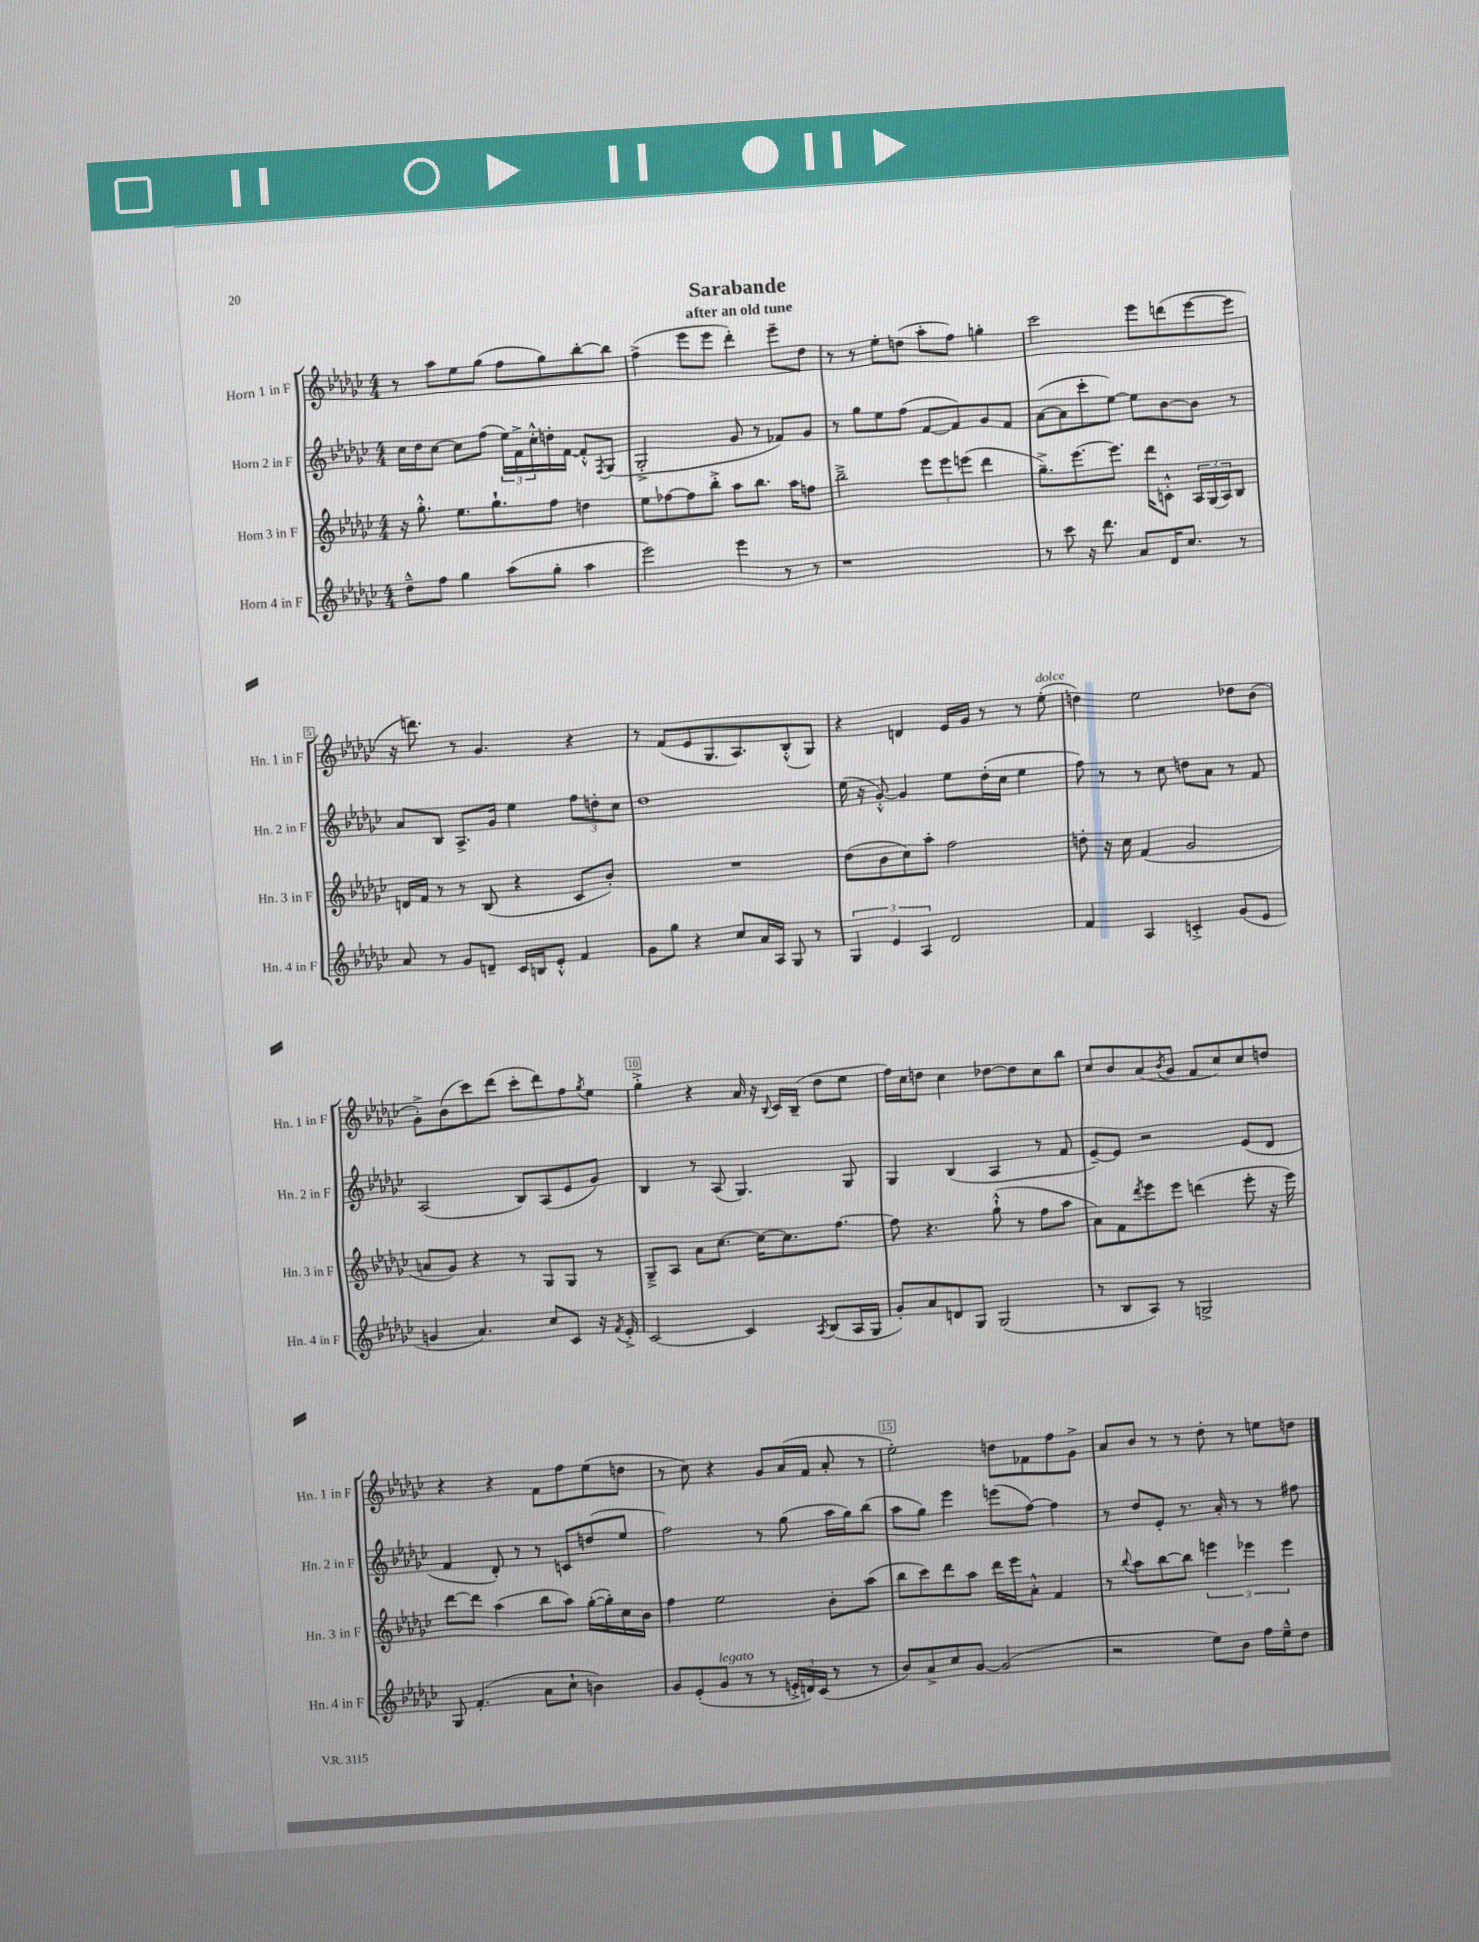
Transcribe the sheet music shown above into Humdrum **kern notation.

**kern	**kern	**kern	**kern
*staff4	*staff3	*staff2	*staff1
*clefG2	*clefG2	*clefG2	*clefG2
*k[b-e-a-d-g-c-]	*k[b-e-a-d-g-c-]	*k[b-e-a-d-g-c-]	*k[b-e-a-d-g-c-]
*M4/4	*M4/4	*M4/4	*M4/4
8dd-~^^	16r	16cc-	8r
.	8.gg-'^^	16dd-	.
8ff	.	[8cc-	8aa-
4gg-	8.ee-	8cc-]	8ee-
.	.	(8ff	(8gg-
.	8.gg-`	.	.
(8aa-	.	24ee-)	8ff
.	.	24f^	.
.	.	24cc-'^^	.
8gg-'	8ff	16dd'	8gg-)
.	.	[16f	.
4aa-	4dd	8f'^^]	[8bb-'
.	.	8qF	.
.	.	(8G-	8bb-]
=	=	=	=
2eee-)	8ee-	2G-'^	(4ff^
.	[8ff-	.	.
.	8ff-]	.	8eee-
.	8bb-'^	.	8eee-
4eee-	8aa-	8g-	4ddd-')
.	8.bb-	8r	.
8r	.	8f-)	8eee-~
.	16aa-	.	.
8r	8ff	8g-	8dd-
=	=	=	=
1r	2bb-~^	8r	8r
.	.	8gg-	8r
.	.	8ee-	8ee-'
.	.	(8ff	(8dd
.	12eee-	[8f	8aa-'
.	12eee-	.	.
.	.	8f])	8ff)
.	(12eee	.	.
.	4ddd-	8g-	4gg'
.	.	8f	.
=	=	=	=
8r	8.gg-~^)	([8a-	2ccc-
8ccc-	.	8a-]	.
.	[8.eee-	.	.
16r	.	8ccc-'	.
8.ddd-	.	.	.
.	8.eee-]	[8ee-)	.
8a-	.	8ee-]	8eee-
.	16ddd-	.	.
16d-	8c'^^	[8b-	(8ddd
8.cc-	.	.	.
.	24A-	8b-]	[8eee-
.	(24G-	.	.
.	24A-)	.	.
8r	8B-	8r	8eee-]
=	=	=	=
8a-	16d	8a-	16r
.	16f	.	8.ddd)
8r	8r	8B-	.
8g-	8r	8.A-^	8r
8d~	(8B-	.	4.g-
.	.	16g-	.
16c-	4r	4ee-	.
16B	.	.	.
8e-'^^	.	.	.
4f	8c-	12ff	4r
.	.	12dd'	.
.	8b-')	.	.
.	.	12cc-	.
=	=	=	=
8g-	1r	1dd-	8r
8gg-	.	.	(8f
4r	.	.	8e-
.	.	.	8.G-
8cc-	.	.	.
.	.	.	8.A-)
16a-	.	.	.
16A-	.	.	.
8G-	.	.	(8B-'^^
8r	.	.	8G-)
=	=	=	=
6G-	(8dd-	(16ee-	4r
.	.	16r	.
.	8b-	[8g-'^^)	.
6e-	.	.	.
.	8cc-)	4g-]	4d
6A-	.	.	.
.	8aa-'	.	.
2d-	2ff	8ee-	16e-
.	.	.	16g-
.	.	(16dd-'	8r
.	.	16cc-	.
.	.	4ee-	8r
.	.	.	(8ee-'
=	=	=	=
4f	8dd'	8ff)	4dd)
.	16r	8r	.
.	16cc-	.	.
4A-	(4f	8r	2ee-
.	.	8cc-	.
4c'^	2g-	8dd	.
.	.	8a-	.
(8g-	.	8r	8dd-
8e-	.	8f	(8b-
=	=	=	=
4g	8a	(2A-	8g-'^)
.	8g-)	.	(8b-
4.a-)	4r	.	8ccc-)
.	.	.	(8ddd-
.	8r	8B-)	8ccc-'
8cc-	8G-	(8A-	8ddd-)
8c-	8G-	8e-	8ff
.	.	.	8qgg-
16r	8r	8g-)	8ee-
8qf	.	.	.
16e-'^	.	.	.
=	=	=	=
[2c-	8G-~^	4B-	4gg-'^
.	8A-	.	.
.	8a-	8r	4r
.	[8.cc-	(8A-	.
4c-]	.	4.G-)	16a-
.	16cc-_	.	16r
.	.	.	8qqB-
.	8.cc-]	.	16c-
.	.	.	(16B-~
8qA-	.	.	.
(8B-	.	.	8dd-
.	[8.ff	.	.
16A-	.	8G-	8ee-
16G-	.	.	.
=	=	=	=
8g-')	8ff]	4G-	16ff)
.	.	.	16cc-
8a-	4.r	.	8dd
8d	.	(4B-	4cc-
8G-	.	.	.
(2G-	(8gg-`^^	4A-	[8dd-
.	8r	.	8dd-]
.	8ff	8r	8cc-
.	8aa-	8f	8bb-
=	=	=	=
8r	8a-)	[8e-~)	8cc-
8B-	8f	8e-]	8b-
.	8qddd-	.	.
8A-)	8eee-	2r	(8a-
.	.	.	8qb-
8r	8eee-	.	8g-
2G^	(4ddd	.	8f
.	.	.	8cc-)
.	8eee-'	(8e-	8cc-
.	16r	8d-	8dd
.	16eee-)	.	.
=	=	=	=
8G-	[8ddd-	4f	4r
(4.f'	8ddd-]	.	.
.	(4aa-	8d-')	4r
.	.	8r	.
8a-	8bb-	8r	8f
8cc-`	8aa-)	8c	8ff
4b)	([16gg-'	(8dd	(8ee-
.	16gg-'])	.	.
.	16cc-	8ee-	8dd
.	16b-	.	.
=	=	=	=
8g-	4ff	2ff)	8r
(8e-'	.	.	8cc-)
8g-	2ee-	.	4r
8r	.	.	.
8r	.	8r	8g-
24e'^	.	(8gg-	(16a-
24d)	.	.	.
.	.	.	16f
(24c-	.	.	.
8r	8b-'	16aa-	8a-'
.	.	16gg-)	.
8r	(8aa-	(8bb-	8r
=	=	=	=
8b-)	8bb-	8aa-	2ee-')
8a-^	8ccc-)	8gg-)	.
8cc-	8ddd-	4eee-	.
[8g-	8aa-	.	.
(2g-]	16ddd-	(8eee	8dd
.	16eee-	.	.
.	8a-'^^	[8ff)	8f-
.	4f	4ff]	8ff
.	.	.	8g-^
=	=	=	=
2r	8r	8r	8a-
.	8qqbb-	.	.
.	8aa-	8dd-	8b-
.	[8bb-	8e-'	8r
.	8bb-]	8.r	8r
8ee-)	6eee	.	8dd-'
.	.	16a-'	.
8b-	.	8r	8r
.	6eee-	.	.
16ff	.	8r	8ee
16ee-~^^	.	.	.
.	6eee-	.	.
8dd-	.	8ff#	8dd
==	==	==	==
*-	*-	*-	*-
